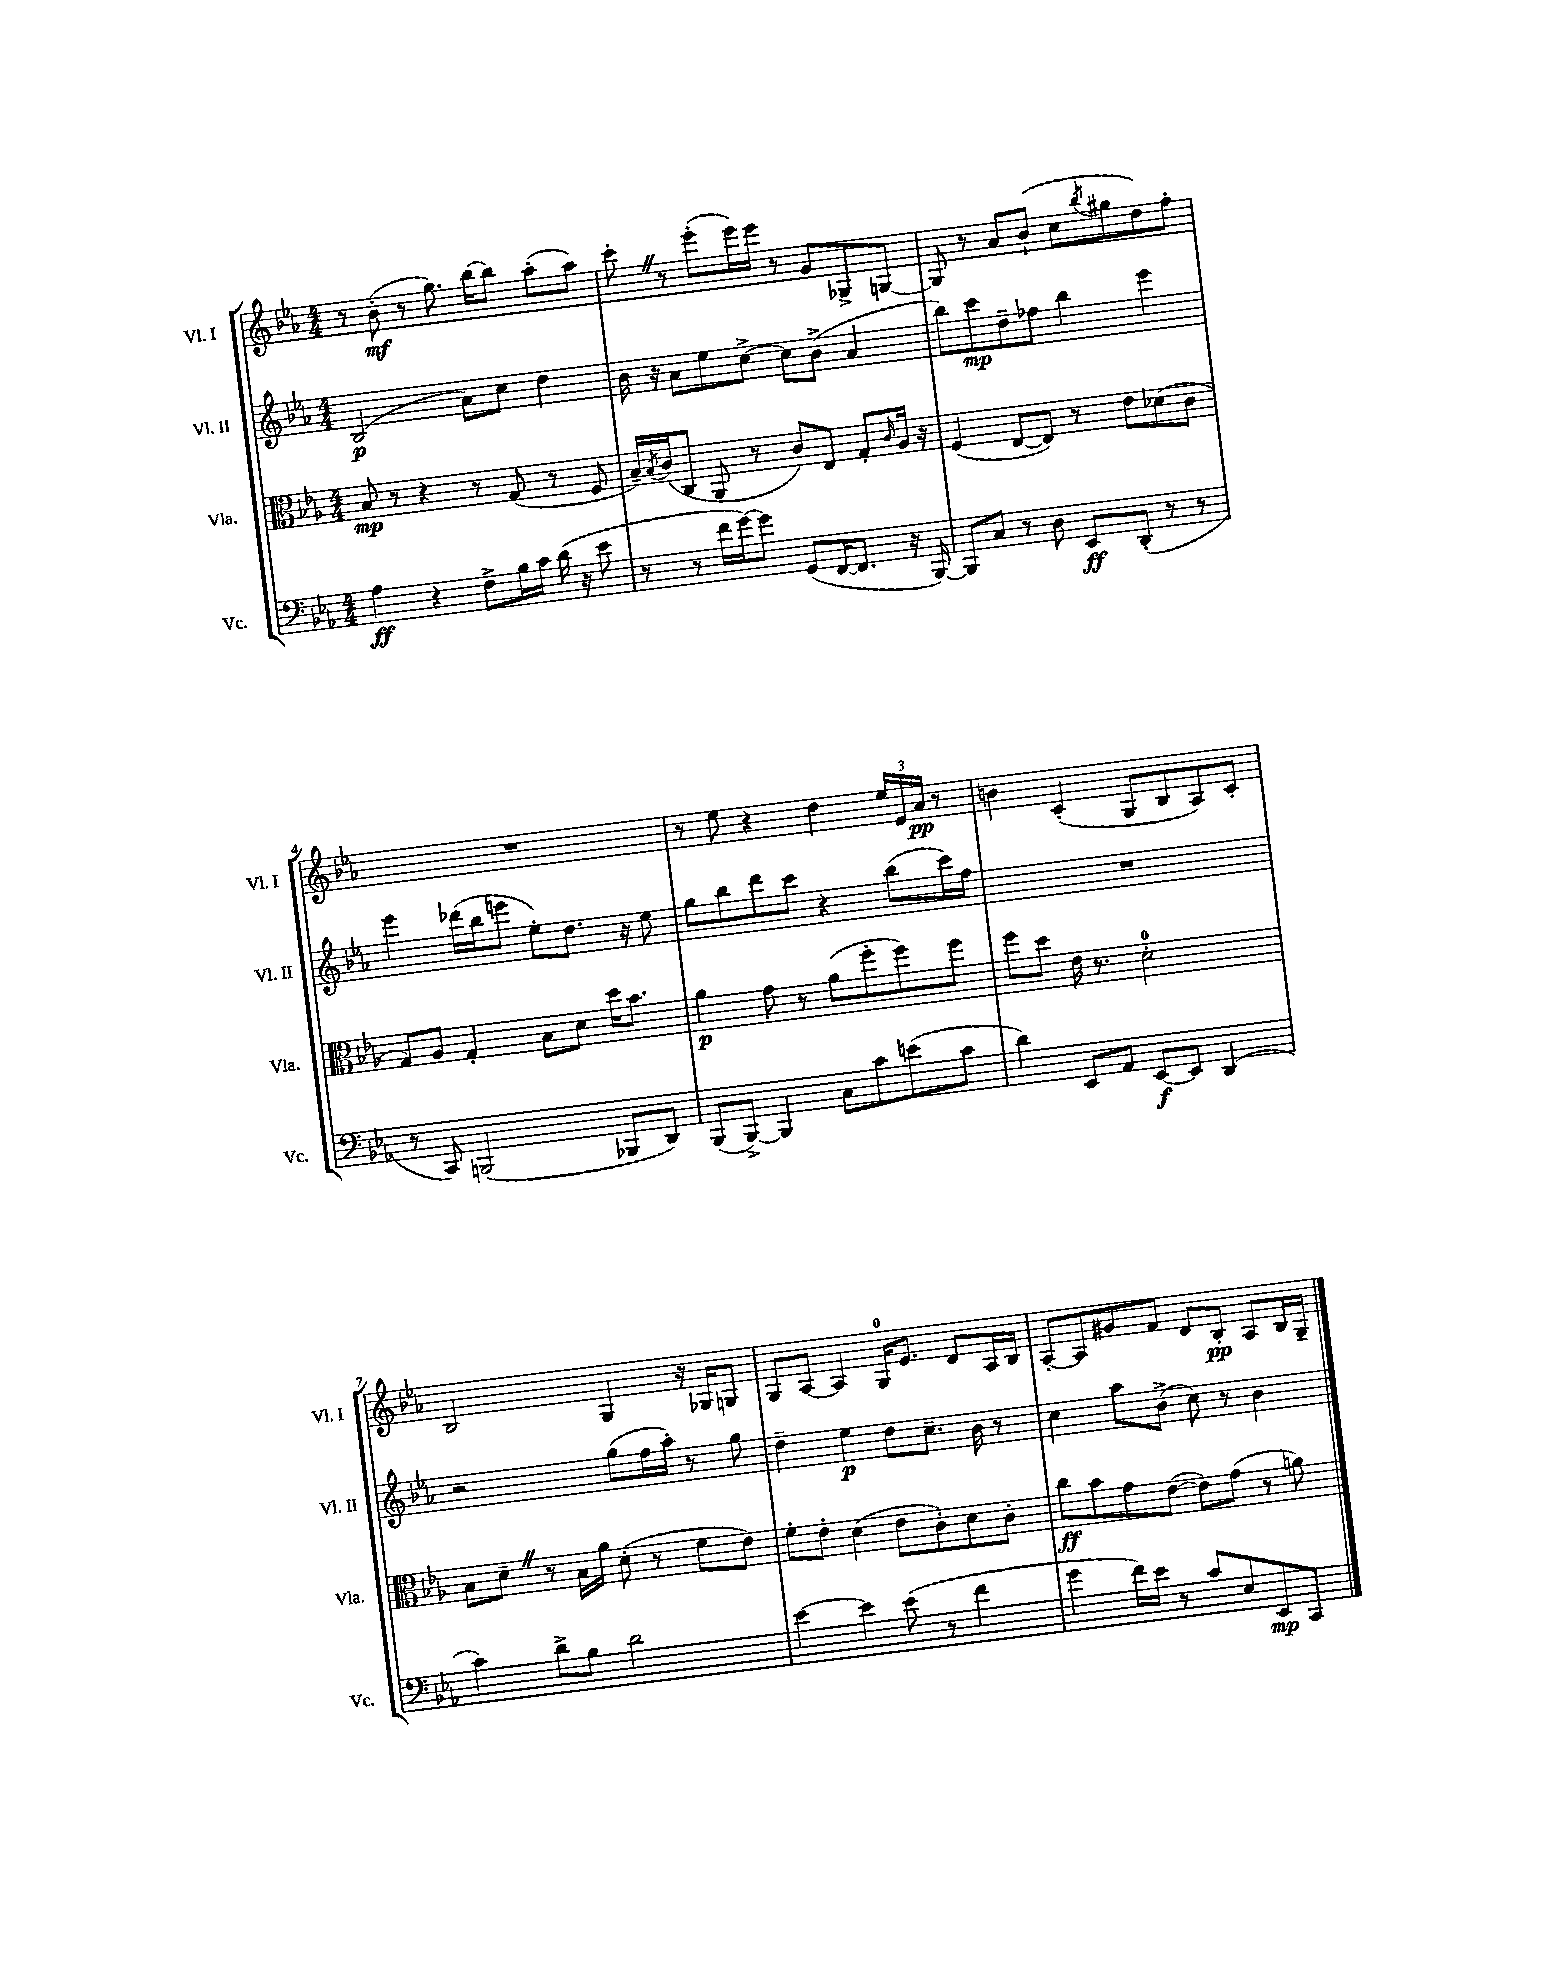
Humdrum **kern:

**kern	**kern	**kern	**kern
*staff4	*staff3	*staff2	*staff1
*clefF4	*clefC3	*clefG2	*clefG2
*k[b-e-a-]	*k[b-e-a-]	*k[b-e-a-]	*k[b-e-a-]
*M4/4	*M4/4	*M4/4	*M4/4
4A-	8B-	(2B-	8r
.	8r	.	(8b-'
4r	4r	.	8r
.	.	.	8.gg)
8F^	8r	8a-)	.
.	.	.	[16bb-
16B-	(8G	8cc	8bb-]
16c	.	.	.
(16d	8r	4dd	(8aa-'
16r	.	.	.
8e-	8F	.	8aa-)
=	=	=	=
8r	16B-~)	16b-	8ccc'
.	8qB-	.	.
.	(16c	16r	.
8r	8C	8a-	8r
16f	8AA-	8ee-	(8eee-'
[16g)	.	.	.
8g]	8r	[8cc^	16eee-)
.	.	.	16eee-
(8GG	8c)	8cc]	8r
[16FF	8E-	(8b-^	8g
8.FF]	.	.	.
.	8G'	4a-	8G-^
.	16qqc	.	.
16r	16A-	.	[8G
[16BBB-)	16r	.	.
=	=	=	=
8BBB-]	(4F	8bb-)	8G]
8C	.	8ccc	8r
8r	[8E-	8dd~	8a-
8D	8E-])	8ff-	(8b-`
8EE-	8r	4bb-	8cc
.	.	.	8qbb-
(8DD'	8e-	.	8gg#
8r	(8d-	4eee-	8dd)
8r	8c	.	8ff'
=	=	=	=
8r	8G)	4eee-	1r
8CC)	8A-	.	.
(2BBB	4G'	(16ddd-	.
.	.	16bb-	.
.	.	8eee	.
.	8B-	8ee-')	.
.	8d	8.dd	.
8BBB-	16dd	.	.
.	8.b-	16r	.
8DD)	.	8ee-	.
=	=	=	=
(8BBB-	4a-	8gg	8r
[8BBB-^)	.	8bb-	8ee-
4BBB-]	8g	8ddd	4r
.	8r	8ccc	.
8C	(8a-	4r	4dd
8c	8ff'	.	.
(8e	8ff)	(8bb-	24ee-
.	.	.	24e-
.	.	.	24a-
8c	8ff	16ccc)	8r
.	.	16ff	.
=	=	=	=
4d)	8ff	1r	4b
.	8dd	.	.
8EE-	16e-	.	(4c'
.	8.r	.	.
8AA-	.	.	.
[8EE-	2d'	.	8G
8EE-]	.	.	8B-
(4DD	.	.	8A-)
.	.	.	8c'
=	=	=	=
4c)	8B-	2r	2B-
.	8d~	.	.
8d^	8r	.	.
8B-	16B-	.	.
.	16a-	.	.
2d	(8d'	(8gg	4G
.	8r	16ff	.
.	.	16aa-')	.
.	8f	8r	16r
.	.	.	16G-
.	8e-)	8gg	8G
=	=	=	=
[4e-	8f'	4dd~	8G
.	8e-'	.	[8A-
4e-]	(4d	4ee-	4A-]
(8e-	8e-	8dd	16G
.	.	.	8.e-
8r	8c')	8.cc~	.
4f	8d	.	8d
.	.	16b-	.
.	8c'	8r	16A-
.	.	.	16B-
=	=	=	=
4g	8cc	4cc	[8A-'
.	8b-	.	8A-]
16f)	8g	8aa-	8g#
16e-	.	.	.
8r	([8e-	(8b-^	8f
8c	8e-])	8cc)	8d
8E-	(8g	8r	8B-'
8EE-	8r	4b-	8A-
8CC	8a)	.	16B-
.	.	.	16G~
==	==	==	==
*-	*-	*-	*-
